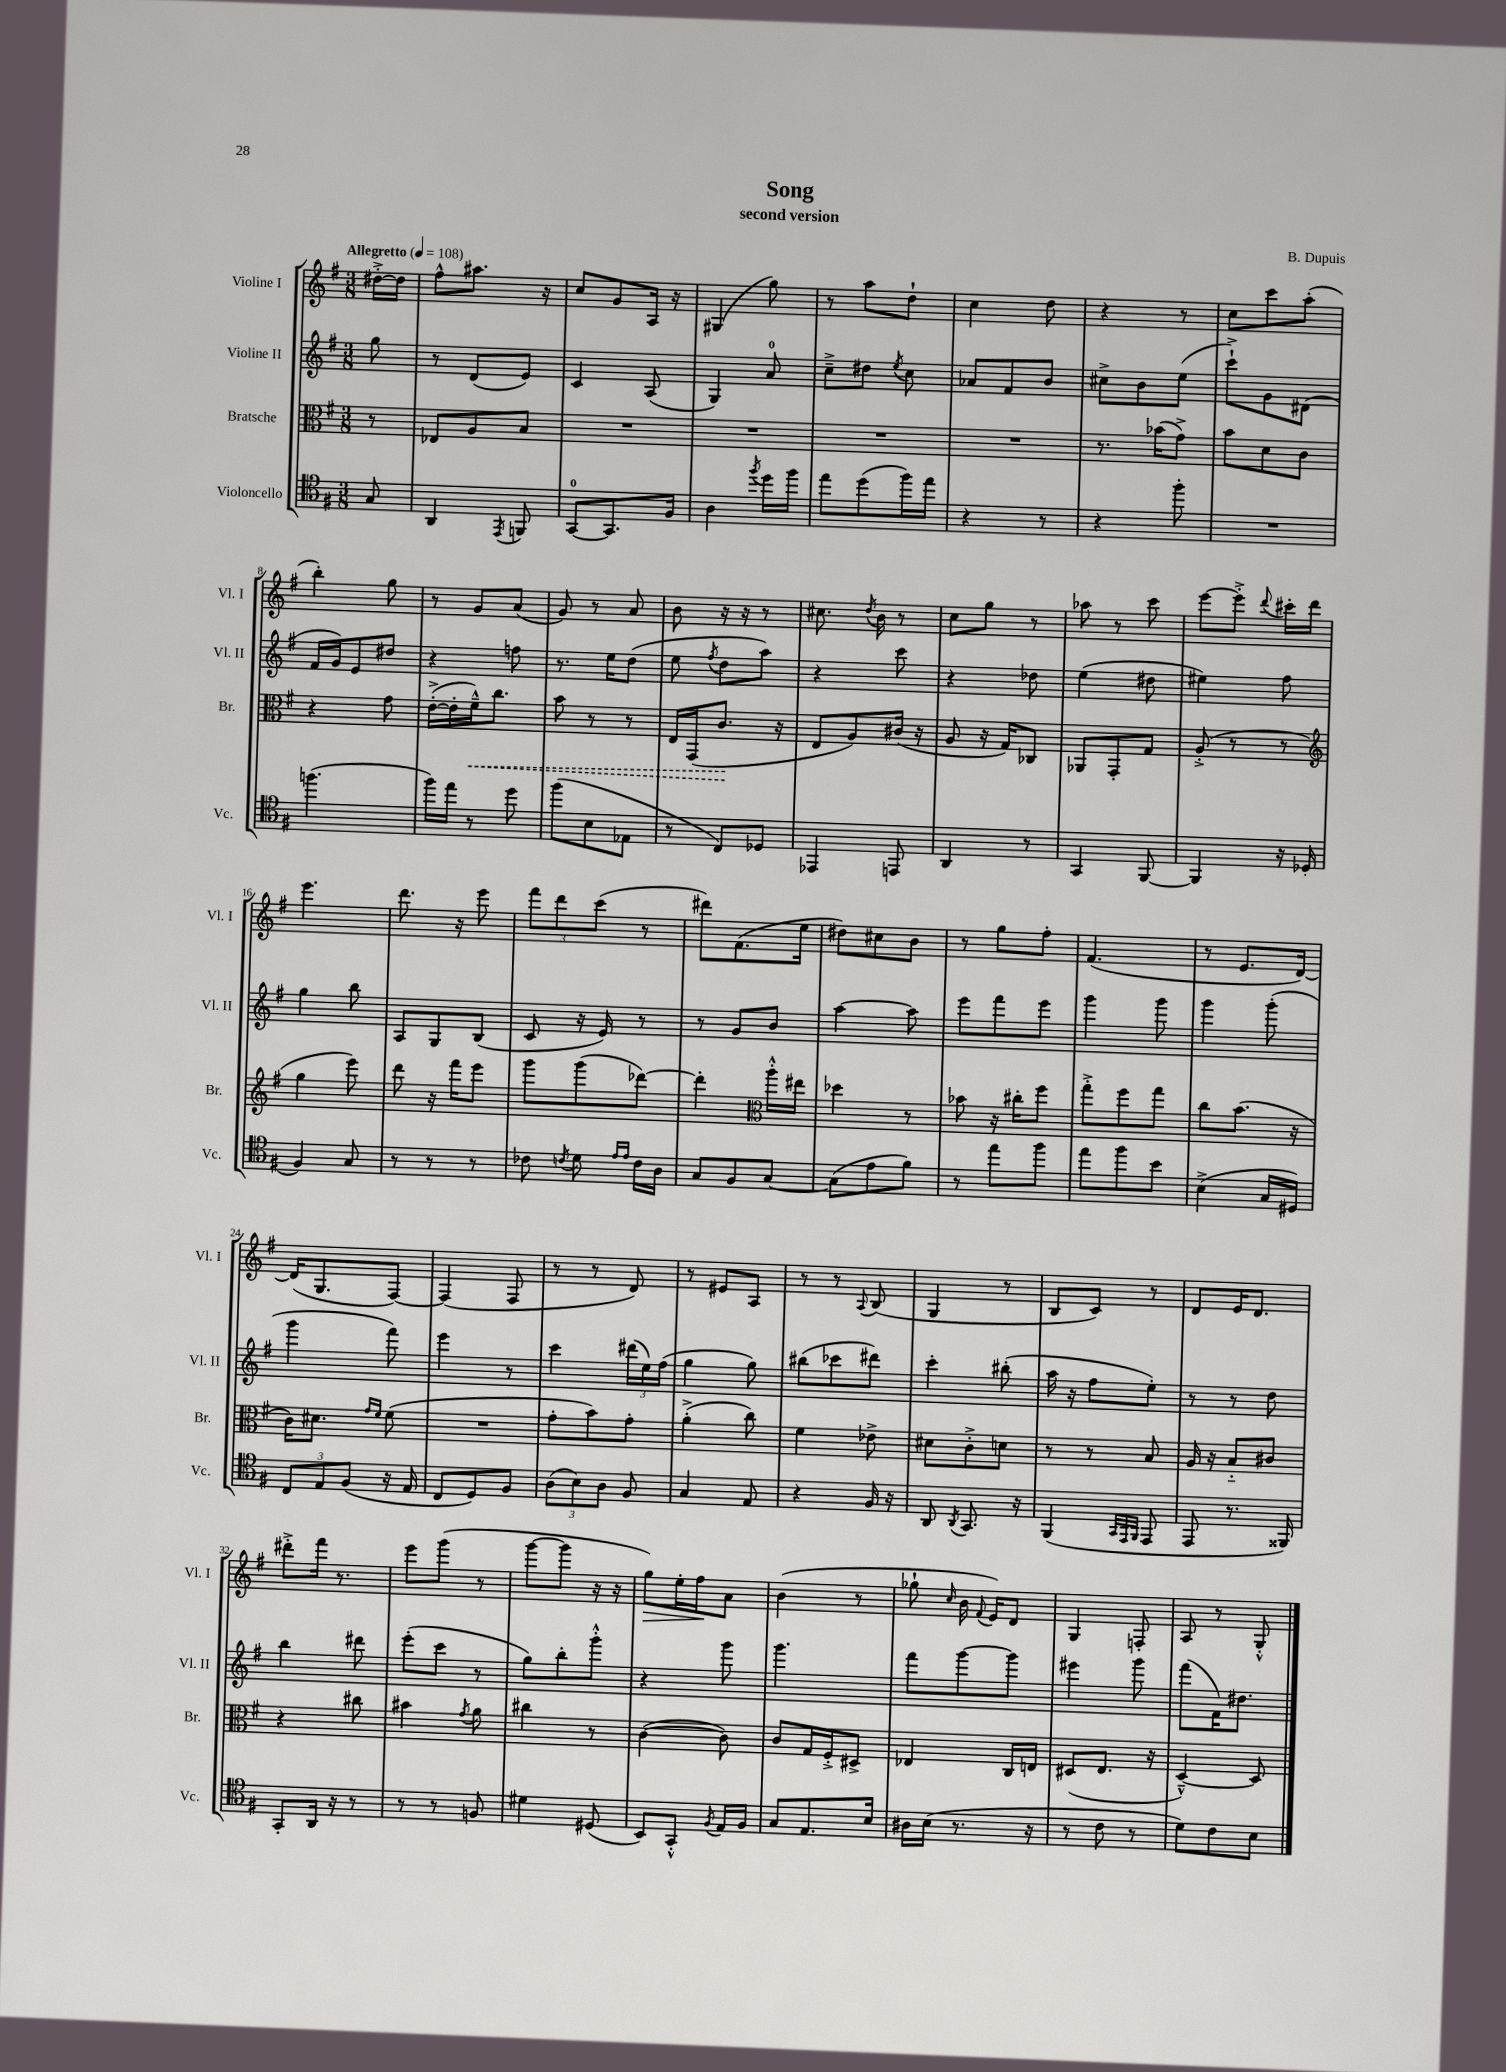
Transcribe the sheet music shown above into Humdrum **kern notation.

**kern	**kern	**kern	**kern
*staff4	*staff3	*staff2	*staff1
*clefC4	*clefC3	*clefG2	*clefG2
*k[f#]	*k[f#]	*k[f#]	*k[f#]
*M3/8	*M3/8	*M3/8	*M3/8
*MM108	*MM108	*MM108	*MM108
8G	8r	8gg	[16dd#'^
.	.	.	16dd#]
=	=	=	=
4AA	8E-	8r	8ff#^^
.	8A	(8d	8.aa#
8qEE	.	.	.
8FF	8B	8e)	.
.	.	.	16r
=	=	=	=
[8GG	4.r	4c	8cc
8.GG]	.	.	8g
.	.	(8A	16A
16F#	.	.	16r
=	=	=	=
4A	4.r	4G)	(4G#
8qff#	.	.	.
16dd	.	8a	8gg)
16ff#	.	.	.
=	=	=	=
8ee	4.r	8cc~^	8r
(8dd	.	8dd#	8aa
.	.	8qee	.
16ff#)	.	8cc	8dd`
16ee	.	.	.
=	=	=	=
4r	4.r	8a-	4cc
.	.	8f#	.
8r	.	8b	8dd
=	=	=	=
4r	8.r	8cc#^	4r
.	.	8b	.
.	(16b-	.	.
8ff#'	8g^)	(8ee	8r
=	=	=	=
4.r	8b	8ccc`^)	8cc
.	8d	8g	8ccc
.	8c	(8d#	(8aa'
=	=	=	=
(4.ff	4r	16f#	4bb')
.	.	16g)	.
.	.	8e	.
.	8g	8dd#	8gg
=	=	=	=
16ff#)	([16e'^	4r	8r
16ee	16e']	.	.
8r	16f#~^^)	.	8g
.	8.cc	.	.
8dd	.	8ff	(8a
=	=	=	=
(8ff#	8b	8.r	8g)
8B	8r	.	8r
.	.	16ee	.
8E-	8r	(8dd	8a
=	=	=	=
8r	16E	8ee	8b
.	(16GG	.	.
.	.	8qff#	.
8C)	8.c	8dd	16r
.	.	.	16r
8D-	.	8aa)	8r
.	16r	.	.
=	=	=	=
4EE-	8E	4r	8.cc#
.	8A)	.	.
.	.	.	8qdd
.	.	.	16b
8EE	(16c#	8ccc	8r
.	16r	.	.
=	=	=	=
4AA	8A	4r	8cc
.	16r	.	8gg
.	16G)	.	.
8r	8C-	8dd-	8r
=	=	=	=
4GG	8AA-	(4ee	8aa-
.	8GG'	.	8r
[8FF#	8G	8dd#	8ccc
=	=	=	=
4FF#]	(8A'^	4ee#)	[8eee
.	8r	.	8eee'^]
.	.	.	8qqddd
16r	8r	8ff#	16ccc#'
(16D-	.	.	16ddd
=	=	=	=
*	*clefG2	*	*
4F#)	4gg	4gg	4.eee
8G	8eee)	8bb	.
=	=	=	=
8r	8ddd	8A	8.ddd
8r	16r	8G	.
.	16fff#	.	16r
8r	8eee	(8B	8eee
=	=	=	=
8c-	8ggg	8c	12fff#
.	.	.	12ddd
8qc	.	.	.
8d	(8ggg	16r	.
.	.	.	(12ccc
.	.	16e)	.
16qqe	.	.	.
16qqe	.	.	.
16c	[8ddd-)	8r	8r
16A	.	.	.
=	=	=	=
8G	4ddd-']	8r	8ddd#)
8F#	.	8g	(8.f#
*	*clefC3	*	*
[8G	16aa'^^	8b	.
.	16ee#	.	16ee
=	=	=	=
(8G]	4dd-	[4aa	8dd#)
8e	.	.	8cc#
8f#)	8r	8aa]	8b
=	=	=	=
8r	8b-	8eee	8r
8ee	16r	8fff#	8gg
.	16cc#'	.	.
8ff#	8ff#	8eee	8ff#'
=	=	=	=
8ee	8gg'^	4ggg	(4.f#
8ff#	8ff#	.	.
8b	8gg	8ggg	.
=	=	=	=
(4B^	8cc	4ggg	8r
.	(8.b	.	8.e
16G	.	(8ggg'	.
16D#)	16r	.	[16d)
=	=	=	=
12C	16c)	4ggg	(16d]
.	8.d#	.	8.G
12E	.	.	.
(12F#	.	.	.
.	16qqg	.	.
.	16qqf#	.	.
16r	(8f#	8fff#)	[8F#)
16E	.	.	.
=	=	=	=
8C	4.r	4eee	(4F#]
8D)	.	.	.
8F#	.	8r	8F#
=	=	=	=
(12A	8g'	4ccc	8r
12B)	.	.	.
.	8b)	.	8r
12A	.	.	.
8F#	8g'	(24ddd#	8d)
.	.	24ee)	.
.	.	(24ff#	.
=	=	=	=
4G	(4a'^	4gg	8r
.	.	.	8e#
8E	8cc)	8gg)	8A
=	=	=	=
4r	4f#	(8bb#	8r
.	.	8ccc-	8r
.	.	.	8qqA
16F#	8e-^	8ddd#)	(8B
16r	.	.	.
=	=	=	=
8AA	8d#	4ccc'	4G
8qAA	.	.	.
8.GG	8c'^	.	.
.	8d	(8bb#'	8r
16r	.	.	.
=	=	=	=
(4FF#	8r	16aa	8B
.	.	16r	.
.	8r	8ff#	8c)
32qqGG	.	.	.
32qqEE	.	.	.
32qqFF#	.	.	.
8EE	8B	8ee')	8r
=	=	=	=
8EE	16A	8r	8d
.	16r	.	.
8.r	8B'~	8r	16e
.	.	.	8.d
.	8c#	8dd	.
16FF##)	.	.	.
=	=	=	=
8GG'	4r	4bb	8ddd#'^
16AA	.	.	16fff#
16r	.	.	8.r
8r	8cc#	8ddd#	.
=	=	=	=
8r	4b#	(8eee'	8eee
8r	.	8ccc	(8ggg
.	8qg	.	.
8F	8a	8r	8r
=	=	=	=
4d#	4cc#	8gg)	[8ggg
.	.	8bb'	8ggg]
(8D#	8r	8ggg'^^	16r
.	.	.	16r
=	=	=	=
8BB)	([4c	4r	8gg)
8GG'^^	.	.	16ee'
.	.	.	16ff#
8qF#	.	.	.
16E	8c])	8ggg	8a
16F#	.	.	.
=	=	=	=
8G	8c	4.ggg	(4b
8.E	16G	.	.
.	16F#'^	.	.
.	8D#^	.	8r
16B	.	.	.
=	=	=	=
16A#	4E-	8fff#	8gg-`
(16B	.	.	.
.	.	.	16qqcc
8.r	.	[8ggg	16b
.	.	.	8qqf#
.	.	.	16e)
.	16C	8ggg]	8d
16r	16E	.	.
=	=	=	=
8r	(8D#	4eee#	4G
8c	8.E	.	.
8r	.	8ggg	8F'
.	16r	.	.
=	=	=	=
8d)	[4D~^^)	(8fff#	8A
8c	.	16f#)	8r
.	.	8.dd#	.
8B	8D]	.	8G'^^
==	==	==	==
*-	*-	*-	*-
